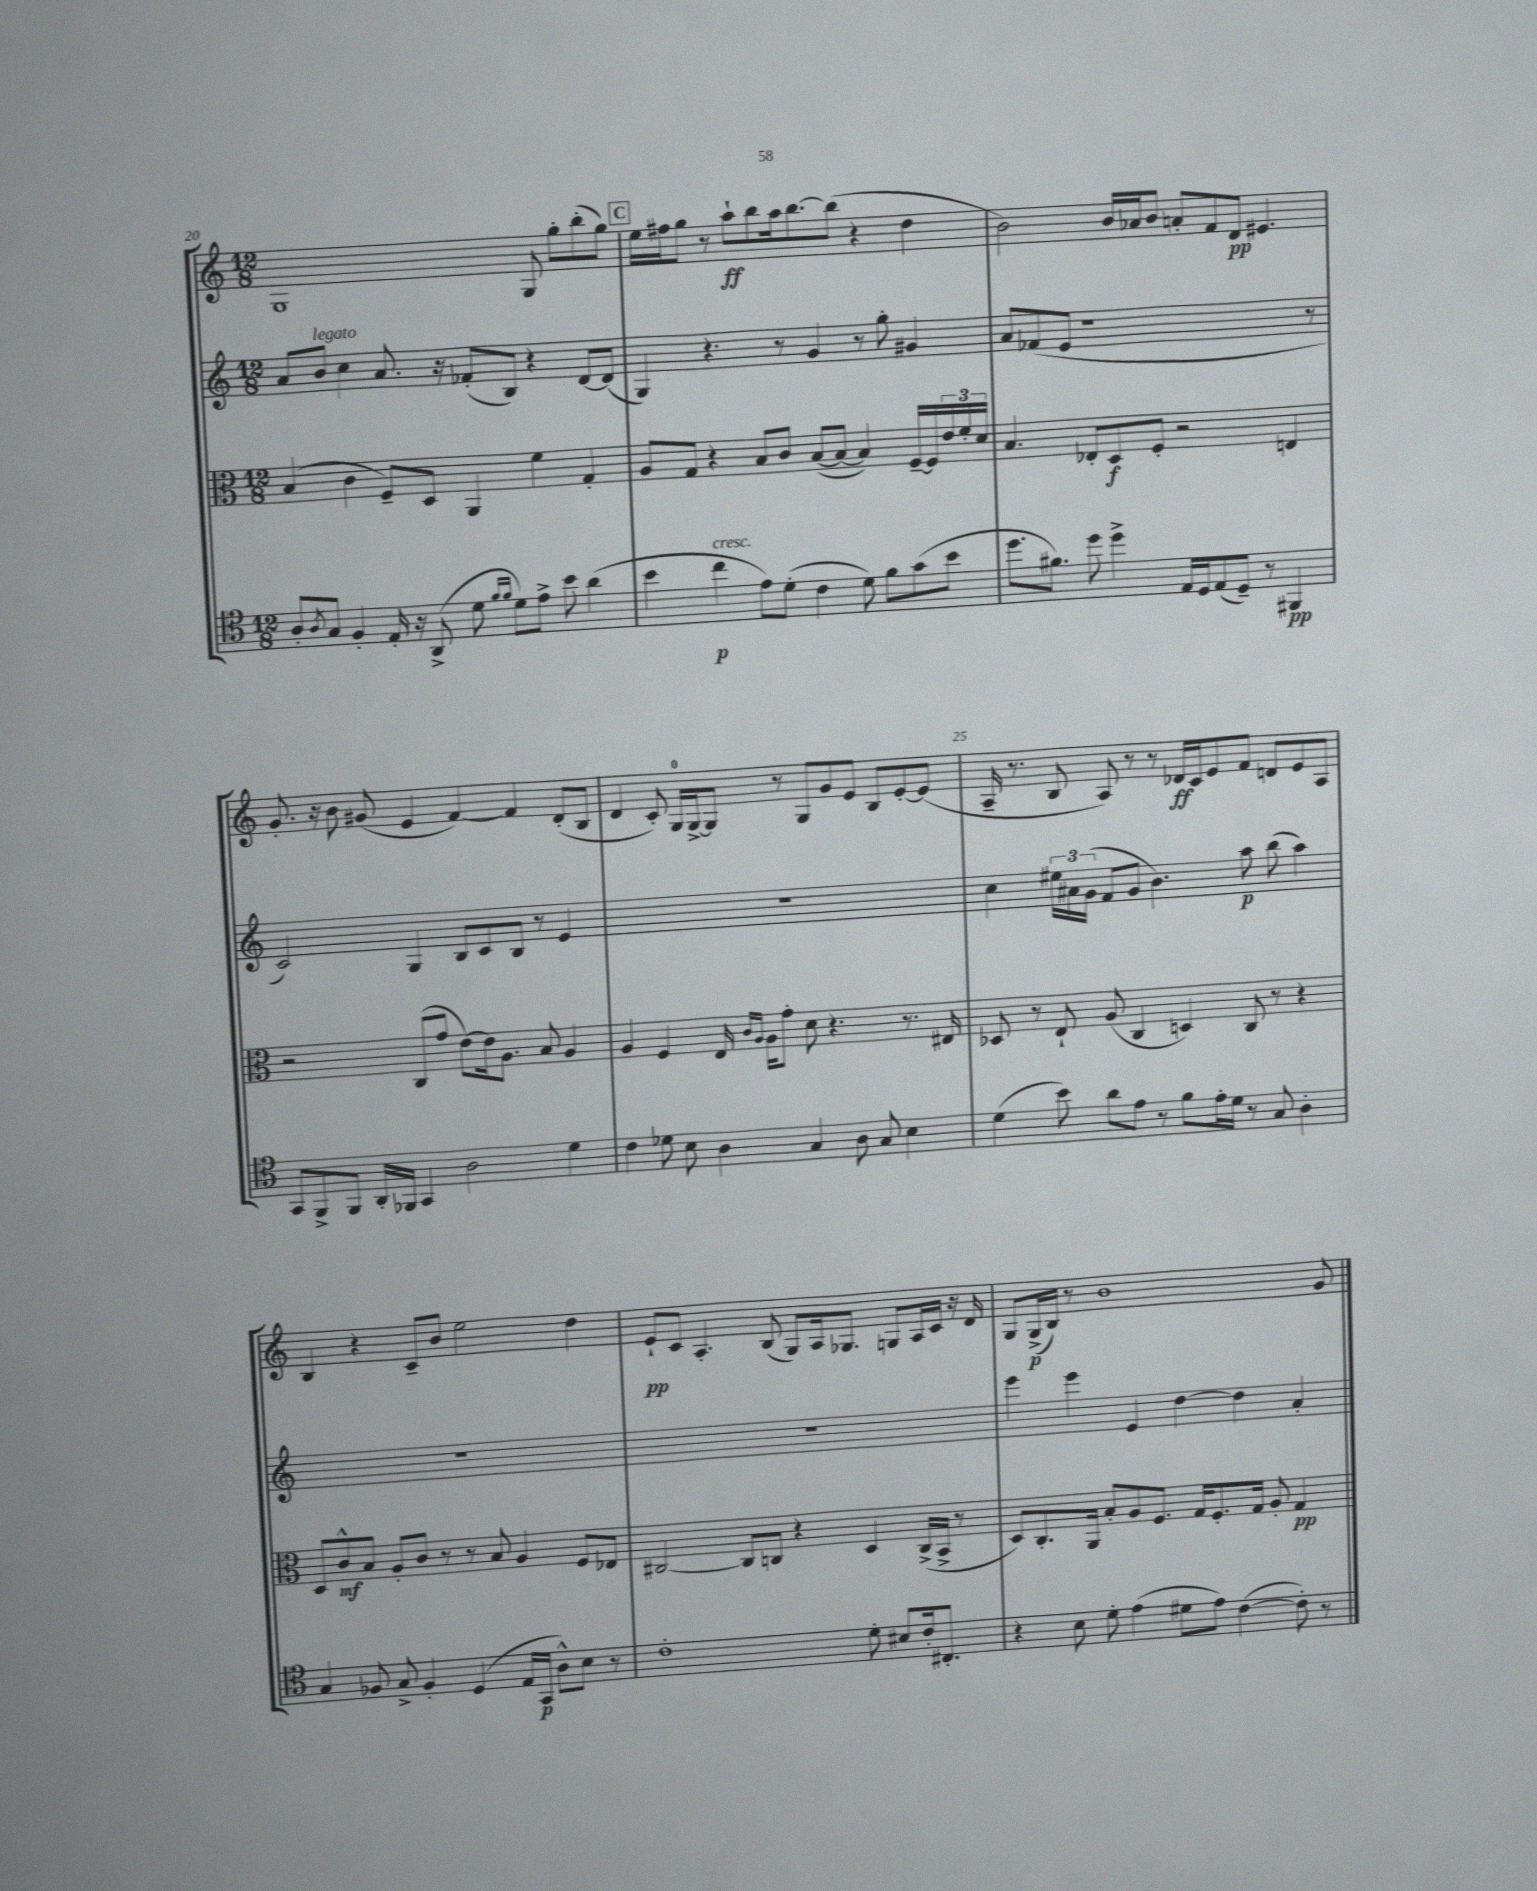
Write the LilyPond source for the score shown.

<<
\new StaffGroup <<
\new Staff = "s0" {
    \clef treble \key c \major \numericTimeSignature \time 12/8
    g1 g8 g''8-. b''8-.( g''8) |
    \mark \markup { \box "C" } e''16 fis''16 g''8 r8 a''8-!\ff b''8 a''16 b''8.~ b''8( r4 d''4 |
    b'2) b'16 aes'16 b'8 a'8-. f'8 d'8\pp eis'4. |
    g'8.-. r16 b'8 gis'8( e'4 f'4~) f'4 d'8-.( b8 |
    d'4 c'8-.) g16-0 g16~-> g8 r8 g8 g'8 e'8 b8 e'8~-. e'8( |
    a16-- r8. b8 a8) r8 r8 des'16\ff c'16 e'8 f'8 d'8 e'8 a8 |
    b4 r4 c'8-- b'8 e''2 d''4 |
    e'8-!\pp c'8 a4.-. b8( g8) a16 ges8. g8 a16 c'16 r16 d'16 |
    g8 g16->\p( b16) r8 b'1 g'8 \bar "|." |
}
\new Staff = "s1" {
    \clef treble \key c \major \numericTimeSignature \time 12/8
    a'8 b'8^\markup { \italic "legato" } c''4 a'8. r16 fes'8-.( b8) r4 d'8~ d'8( |
    \mark \markup { \box "C" } g4) r4. r8 g'4 r8 g''8-. gis'4 |
    a'8 fes'8( e'8 r1 r8 |
    c'2) g4 b8 c'8 b8 r8 e'4 |
    R1. |
    c''4 \tuplet 3/2 { eis''16 ais'16 g'16( } f'8 g'8 b'4.) a''8\p b''8( a''4) |
    R1. |
    R1. |
    e'''4 e'''4 e'4 d''4~ d''4 a'4-. \bar "|." |
}
\new Staff = "s2" {
    \clef alto \key c \major \numericTimeSignature \time 12/8
    b4( c'4 f8--) d8 a,4 f'4 g4-. |
    \mark \markup { \box "C" } a8 g8 r4 b8 c'8 b8~( b8~ b4) f16~-- f16 \tuplet 3/2 { e'16 f'16-. d'16 } |
    b4. ees8-. d8\f f8-. r2 e4 |
    r2 c8( g'8 e'8~) e'16 a8. b8 a4 |
    a4 f4 e16 \grace { c'16 a16 } a16 g'8-. d'8 r4. r8. eis16 |
    des8 r8 e8-! a8( c4 d4) c8 r8 r4 |
    d8 c'8-^\mf b8 a8-. c'8 r8 r8 b8 a4 f8 ees8 |
    cis2~ cis8 c8 r4 d4 c16->( b,16-> r8 |
    d8) c8.-. a,16 b8-. a8 f8. g16 f8.-. g16 a8-. g4\pp \bar "|." |
}
\new Staff = "s3" {
    \clef tenor \key c \major \numericTimeSignature \time 12/8
    a8-. \acciaccatura { a8 } g8 f4-. e16-. r16 a,8->( d'8 \grace { f'16 f'16 } d'8) e'8-> b'8 a'4( |
    \mark \markup { \box "C" } b'4 c''4\p^\markup { \italic "cresc." } e'8) d'8-.( c'4 d'8) f'8 g'8( b'8 |
    d''8. fis'8.) d''8 d''4-> e16 d16 e8( d8--) r8 fis,4\pp |
    g,8 f,8-> f,8 a,16-. fes,16 g,4 a2 d'4 |
    c'4 des'8 b8 a4 g4 a8 g8 b4 |
    d'4( b'8) a'8 e'8 r8 f'8 e'16-. d'16 r8 g8 a4-. |
    g4 fes8 g8-> fes4-. d4( e16 g,16\p a8-^) b8 r8 |
    c'1-. d'8-. bis8 c'16-. cis8.-. |
    r4 b8 d'8-. e'4( dis'8 e'8) c'4~( c'8-.) r8 \bar "|." |
}
>>
>>
\layout { \context { \Score currentBarNumber = #20 \override BarNumber.break-visibility = ##(#f #t #t) barNumberVisibility = #(every-nth-bar-number-visible 5) } }
